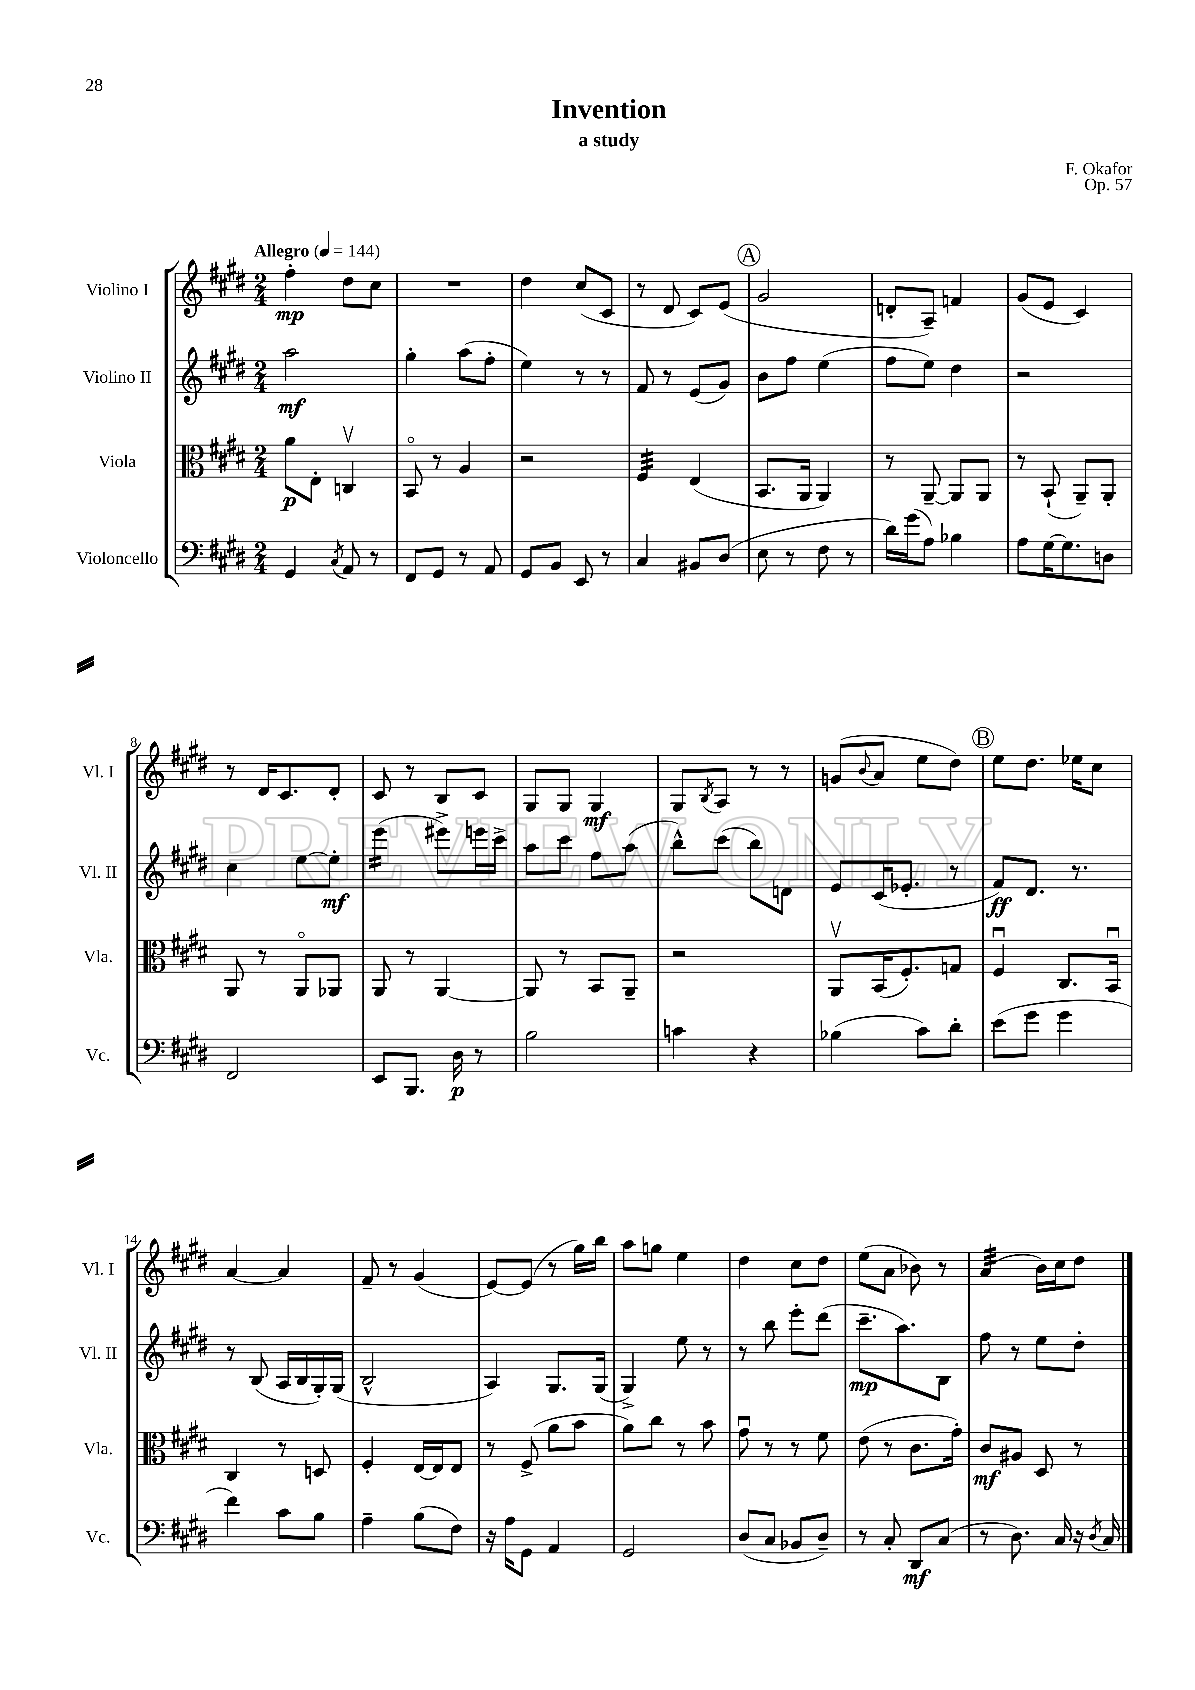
\header { title = "Invention" composer = "F. Okafor" subtitle = "a study" opus = "Op. 57" }
<<
\new StaffGroup <<
\new Staff = "s0" \with { instrumentName = "Violino I" shortInstrumentName = "Vl. I" } {
    \clef treble \key e \major \numericTimeSignature \time 2/4 \tempo "Allegro" 4 = 144
    fis''4-.\mp dis''8 cis''8 |
    R2 |
    dis''4 cis''8( cis'8 |
    r8 dis'8 cis'8) e'8( |
    \mark \markup { \circle "A" } gis'2 |
    d'8-. a8--) f'4 |
    gis'8( e'8 cis'4) |
    r8 dis'16 cis'8. dis'8-. |
    cis'8 r8 b8 cis'8 |
    gis8 gis8 gis4\mf |
    gis8 \acciaccatura { b8 } a8 r8 r8 |
    g'8( \appoggiatura { b'8 } a'8 e''8 dis''8) |
    \mark \markup { \circle "B" } e''8 dis''8. ees''16 cis''8 |
    a'4~ a'4 |
    fis'8-- r8 gis'4( |
    e'8~) e'8( r8 gis''16) b''16 |
    a''8 g''8 e''4 |
    dis''4 cis''8 dis''8 |
    e''8( a'8 bes'8) r8 |
    a'4:32( b'16) cis''16 dis''8 \bar "|." |
}
\new Staff = "s1" \with { instrumentName = "Violino II" shortInstrumentName = "Vl. II" } {
    \clef treble \key e \major \numericTimeSignature \time 2/4
    a''2\mf |
    gis''4-. a''8( fis''8-. |
    e''4) r8 r8 |
    fis'8 r8 e'8( gis'8) |
    \mark \markup { \circle "A" } b'8 fis''8 e''4( |
    fis''8 e''8) dis''4 |
    r2 |
    cis''4 e''8~ e''8-.\mf |
    e'''4:16( eis'''8->) e'''16 cis'''16-> |
    a''8 cis'''8 fis''8 a''8( |
    b''8-^) cis'''8( b''8) d'8 |
    e'8 cis'16( ees'8.-. r8 |
    \mark \markup { \circle "B" } fis'8\ff) dis'8. r8. |
    r8 b8( a16 b16 gis16-.) gis16( |
    b2-^ |
    a4) gis8. gis16( |
    gis4->) e''8 r8 |
    r8 b''8 e'''8-. dis'''8( |
    cis'''8.--\mp a''8.) b8 |
    fis''8 r8 e''8 dis''8-. \bar "|." |
}
\new Staff = "s2" \with { instrumentName = "Viola" shortInstrumentName = "Vla." } {
    \clef alto \key e \major \numericTimeSignature \time 2/4
    a'8\p e8-. c4\upbow |
    b,8\flageolet r8 a4 |
    r2 |
    fis4:32 e4( |
    \mark \markup { \circle "A" } b,8. a,16 a,4) |
    r8 a,8~-- a,8 a,8 |
    r8 b,8-!( a,8--) a,8-. |
    a,8 r8 a,8\flageolet aes,8 |
    a,8 r8 a,4~ |
    a,8 r8 b,8 a,8-- |
    r2 |
    a,8\upbow b,16( fis8.-.) g8 |
    \mark \markup { \circle "B" } fis4\downbow cis8. b,16\downbow |
    cis4 r8 d8 |
    fis4-. e16~ e16 e8 |
    r8 fis8->( a'8 b'8 |
    a'8) cis''8 r8 b'8 |
    gis'8\downbow r8 r8 fis'8 |
    e'8( r8 cis'8. gis'16-.) |
    cis'8\mf ais8 dis8 r8 \bar "|." |
}
\new Staff = "s3" \with { instrumentName = "Violoncello" shortInstrumentName = "Vc." } {
    \clef bass \key e \major \numericTimeSignature \time 2/4
    gis,4 \acciaccatura { cis8 } a,8 r8 |
    fis,8 gis,8 r8 a,8 |
    gis,8 b,8 e,8 r8 |
    cis4 bis,8 dis8( |
    \mark \markup { \circle "A" } e8 r8 fis8 r8 |
    dis'16) gis'16( a8) bes4 |
    a8 gis16~ gis8. d8 |
    fis,2 |
    e,8 b,,8. dis16\p r8 |
    b2 |
    c'4 r4 |
    bes4( cis'8) dis'8-. |
    \mark \markup { \circle "B" } e'8( gis'8 gis'4 |
    fis'4) cis'8 b8 |
    a4-- b8( fis8) |
    r16 a16 gis,8 a,4 |
    gis,2 |
    dis8( cis8 bes,8 dis8--) |
    r8 cis8-. dis,8\mf cis8( |
    r8 dis8.) cis16 r16 \acciaccatura { dis8 } cis16 \bar "|." |
}
>>
>>
